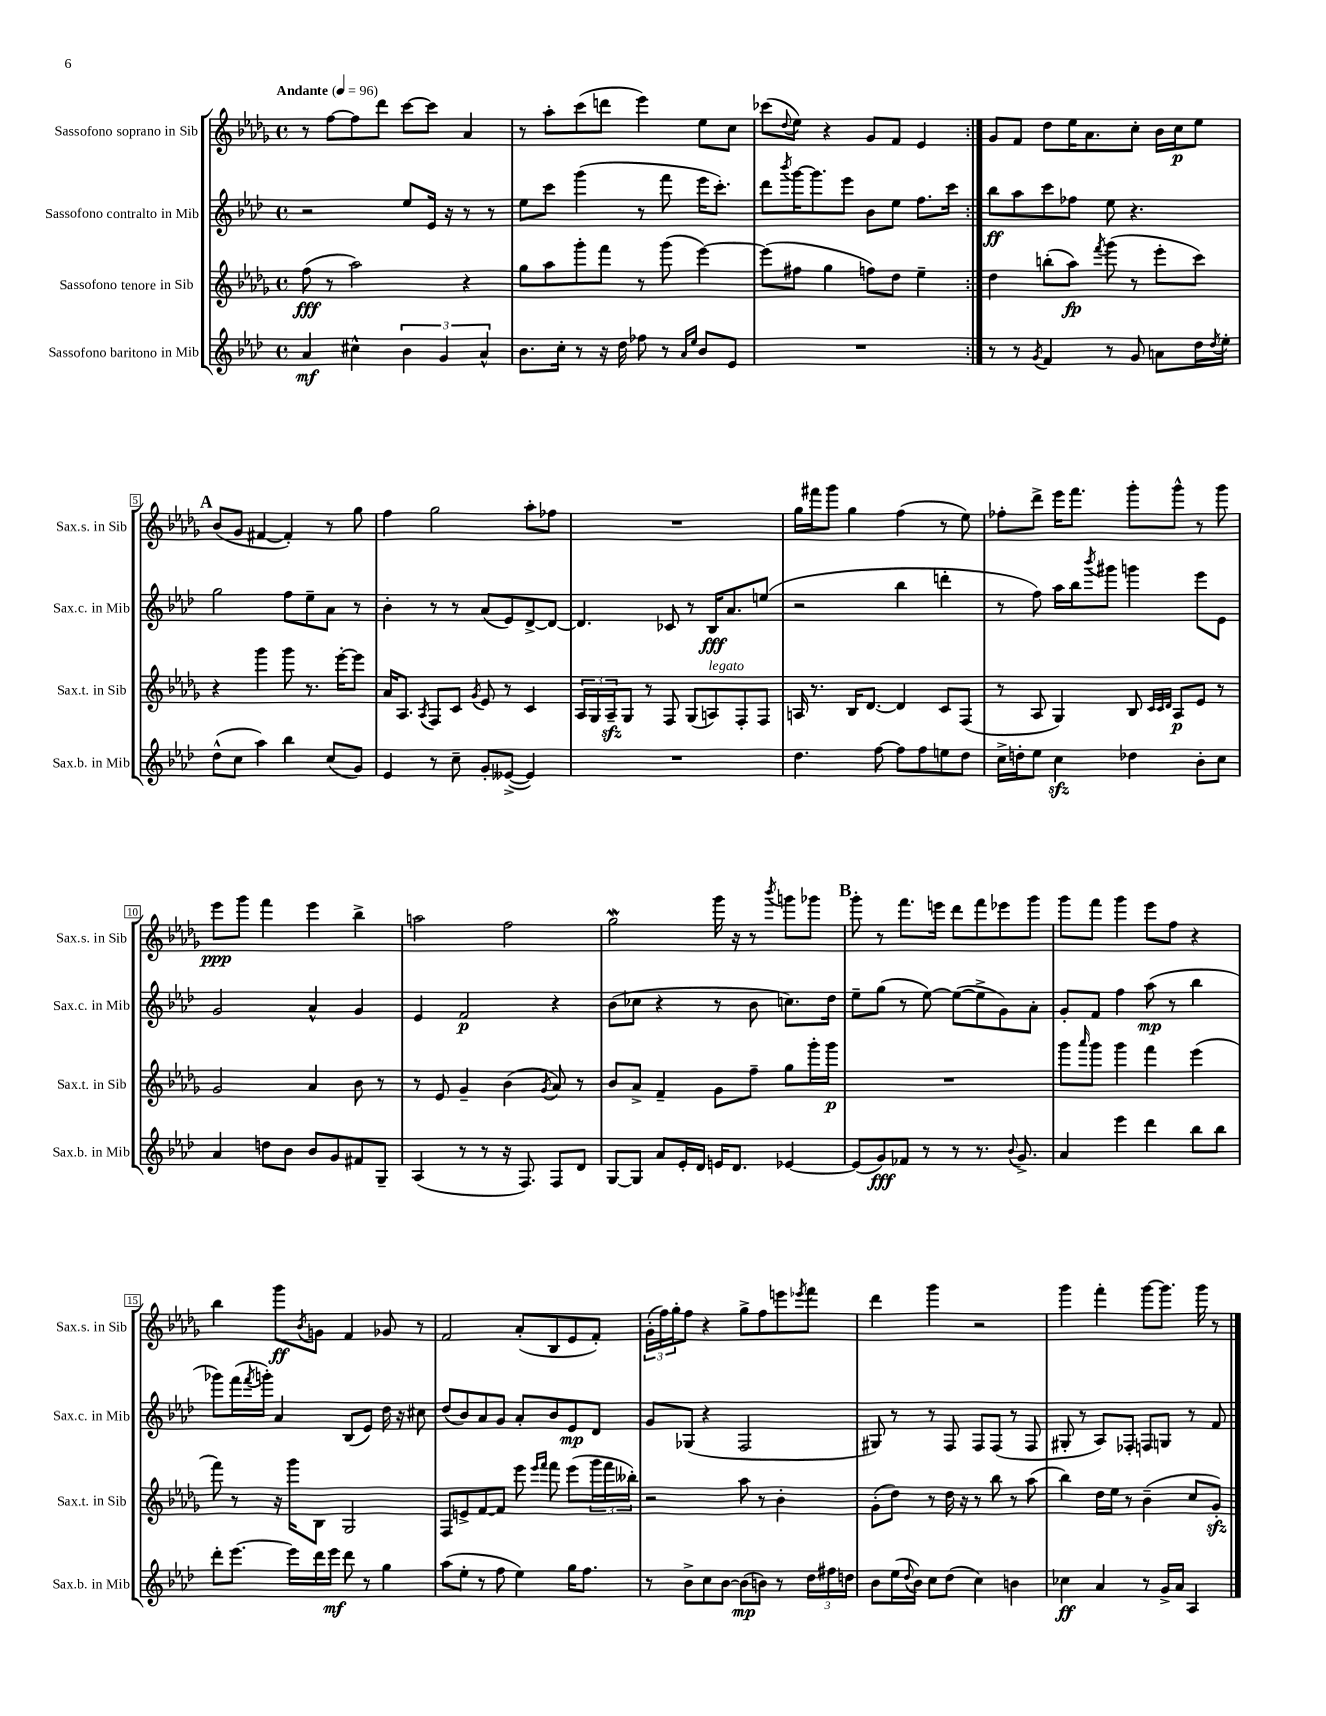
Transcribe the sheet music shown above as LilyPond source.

<<
\new StaffGroup <<
\new Staff = "s0" \with { instrumentName = "Sassofono soprano in Sib" shortInstrumentName = "Sax.s. in Sib" } {
    \clef treble \key des \major \defaultTimeSignature \time 4/4 \tempo "Andante" 4 = 96
    \repeat volta 2 { r8 f''8~ f''8 des'''8 c'''8~ c'''8 aes'4 |
    r8 aes''8-. c'''8( d'''8 ees'''4) ees''8 c''8 |
    ces'''8( \appoggiatura { des''8 } ees''8) r4 ges'8 f'8 ees'4 | }
    ges'8 f'8 des''8 ees''16 aes'8. c''8-. bes'16 c''16\p ees''8 |
    \mark \markup { \bold "A" } bes'8( ges'8 fis'4~ fis'4-.) r8 ges''8 |
    f''4 ges''2 aes''8-. fes''8 |
    R1 |
    ges''16 fis'''16 ges'''8 ges''4 f''4( r8 ees''8) |
    fes''8-. des'''8-> ees'''16 f'''8. ges'''8-. ges'''8-^ r8 ges'''8 |
    ees'''8\ppp ges'''8 f'''4 ees'''4 bes''4-> |
    a''2 f''2 |
    ges''2\mordent ges'''16 r16 r8 \acciaccatura { bes'''8 } g'''8 ges'''8 |
    \mark \markup { \bold "B" } ges'''8-. r8 f'''8. e'''16 des'''8 f'''8 ees'''8 ges'''8 |
    ges'''8 f'''8 ges'''4 ees'''8 f''8 r4 |
    bes''4 ges'''8\ff \acciaccatura { bes'8 } g'8 f'4 ges'8 r8 |
    f'2 aes'8-.( bes8 ees'8 f'8-.) |
    \tuplet 3/2 { ges'16-.( f''16) ges''16-. } f''8 r4 ges''8-> f''8 e'''8 \acciaccatura { ees'''8 } f'''8 |
    des'''4 ges'''4 r2 |
    ges'''4 f'''4-. ges'''8~ ges'''8. ges'''16 r8 \bar "|." |
}
\new Staff = "s1" \with { instrumentName = "Sassofono contralto in Mib" shortInstrumentName = "Sax.c. in Mib" } {
    \clef treble \key aes \major \defaultTimeSignature \time 4/4
    \repeat volta 2 { r2 ees''8 ees'16 r16 r8 r8 |
    ees''8 c'''8 g'''4( r8 f'''8 ees'''16 c'''8.-.) |
    des'''8 \acciaccatura { bes'''8 } g'''16~ g'''8. ees'''8 bes'8 ees''8 f''8. c'''16 | }
    bes''8\ff aes''8 c'''8 fes''8 ees''8 r4. |
    \mark \markup { \bold "A" } g''2 f''8 ees''8-- aes'8 r8 |
    bes'4-. r8 r8 aes'8( ees'8) des'8~-> des'8~ |
    des'4. ces'8 r8 bes16\fff aes'8. e''8( |
    r2 bes''4 d'''4-. |
    r8 f''8) aes''16 bes''16 \acciaccatura { bes'''8 } gis'''8 g'''4 ees'''8 ees'8 |
    g'2 aes'4-^ g'4 |
    ees'4 f'2\p r4 |
    bes'8( ces''8 r4 r8 bes'8 c''8.) des''16 |
    \mark \markup { \bold "B" } ees''8-- g''8( r8 ees''8~) ees''8~( ees''8-> g'8) aes'8-. |
    g'8-. f'8 f''4 aes''8\mp( r8 bes''4 |
    ges'''8) f'''16( \acciaccatura { f'''8 } g'''16-.) aes'4 bes8( ees'8) des''16 r16 cis''8 |
    des''8( bes'8) aes'8 g'8 aes'8-. bes'8 ees'8\mp des'8 |
    g'8 ges8( r4 f2 |
    gis8) r8 r8 f8 f8 f8( r8 f8 |
    gis8-. r8 aes8) fes8-. f8 g8 r8 f'8 \bar "|." |
}
\new Staff = "s2" \with { instrumentName = "Sassofono tenore in Sib" shortInstrumentName = "Sax.t. in Sib" } {
    \clef treble \key des \major \defaultTimeSignature \time 4/4
    \repeat volta 2 { f''8\fff( r8 aes''2) r4 |
    ges''8 aes''8 ges'''8-. f'''8 r8 ges'''8( ees'''4~) |
    ees'''8( fis''8 ges''4 f''8) des''8 ees''4-- | }
    des''4 b''8-.( aes''8\fp) \acciaccatura { f'''8 } ges'''8( r8 ees'''8-. c'''8) |
    \mark \markup { \bold "A" } r4 ges'''4 ges'''8 r8. ees'''16~-. ees'''8 |
    aes'16 aes8. \acciaccatura { aes8 } f8 c'8 \acciaccatura { ges'8 } ees'8 r8 c'4 |
    \tuplet 3/2 { aes16 ges16 aes16--\sfz } ges8 r8 f8 ges8( a8^\markup { \italic "legato" }) f8-. f8 |
    a16 r8. bes16 des'8.~ des'4 c'8 f8( |
    r8 aes8 ges4) bes8 \grace { c'32 c'32 des'32 } aes8\p ees'8 r8 |
    ges'2 aes'4 bes'8 r8 |
    r8 ees'8 ges'4-- bes'4( \acciaccatura { ges'8 } aes'8) r8 |
    bes'8 aes'8-> f'4-- ges'8 f''8-- ges''8 ges'''16-. ges'''16\p |
    \mark \markup { \bold "B" } R1 |
    ges'''8 \grace { aes'''16 } ges'''8 ges'''4 f'''4 ees'''4( |
    f'''8) r8 r16 ges'''16 bes8 ges2 |
    f8 e'8-> f'8~ f'8 ees'''8 \grace { ees'''16 f'''16 } f'''8 ees'''8( \tuplet 3/2 { ges'''16 f'''16 beses''16-.) } |
    r2 aes''8 r8 bes'4-. |
    ges'8-.( des''8) r8 des''16 r16 r8 bes''8 r8 aes''8( |
    bes''4) des''16 ees''16 r8 bes'4--( c''8 ges'8-.\sfz) \bar "|." |
}
\new Staff = "s3" \with { instrumentName = "Sassofono baritono in Mib" shortInstrumentName = "Sax.b. in Mib" } {
    \clef treble \key aes \major \defaultTimeSignature \time 4/4
    \repeat volta 2 { aes'4\mf cis''4-^ \tuplet 3/2 { bes'4 g'4 aes'4-^ } |
    bes'8. c''16-. r8 r16 des''16 fes''8 r8 \grace { aes'16 ees''16 } bes'8 ees'8 |
    R1 | }
    r8 r8 \acciaccatura { g'8 } f'4 r8 g'8 a'8 des''16 \acciaccatura { des''8 } ees''16-. |
    \mark \markup { \bold "A" } des''8-^( c''8 aes''4) bes''4 c''8( g'8) |
    ees'4 r8 c''8-- g'8-. eeses'8~->( eeses'4) |
    R1 |
    des''4. f''8~ f''8 f''8 e''8 des''8 |
    c''16-> d''16-. ees''8 c''4\sfz des''4 bes'8-. c''8 |
    aes'4 d''8 bes'8 bes'8 g'8 fis'8 g8-- |
    aes4( r8 r8 r16 f8.) f8 des'8 |
    g8~ g8 aes'8 ees'16-. des'16 e'16 des'8. ees'4~ |
    \mark \markup { \bold "B" } ees'8( g'8\fff) fes'8 r8 r8 r8. \appoggiatura { bes'8 } g'8.-> |
    aes'4 ees'''4 des'''4 bes''8 bes''8 |
    des'''8-. ees'''8.~ ees'''16 des'''16 ees'''16\mf des'''8 r8 g''4 |
    aes''8( ees''8-. r8 f''8 ees''4) g''16 f''8. |
    r8 bes'8-> c''8 bes'8~ bes'8\mp( b'8) r8 \tuplet 3/2 { des''16 fis''16 d''16 } |
    bes'8 ees''16( \appoggiatura { des''8 } bes'16) c''8 des''8( c''4) b'4 |
    ces''4\ff aes'4 r8 g'16-> aes'16 aes4 \bar "|." |
}
>>
>>
\layout { \context { \Score \override BarNumber.stencil = #(make-stencil-boxer 0.1 0.3 ly:text-interface::print) } }
